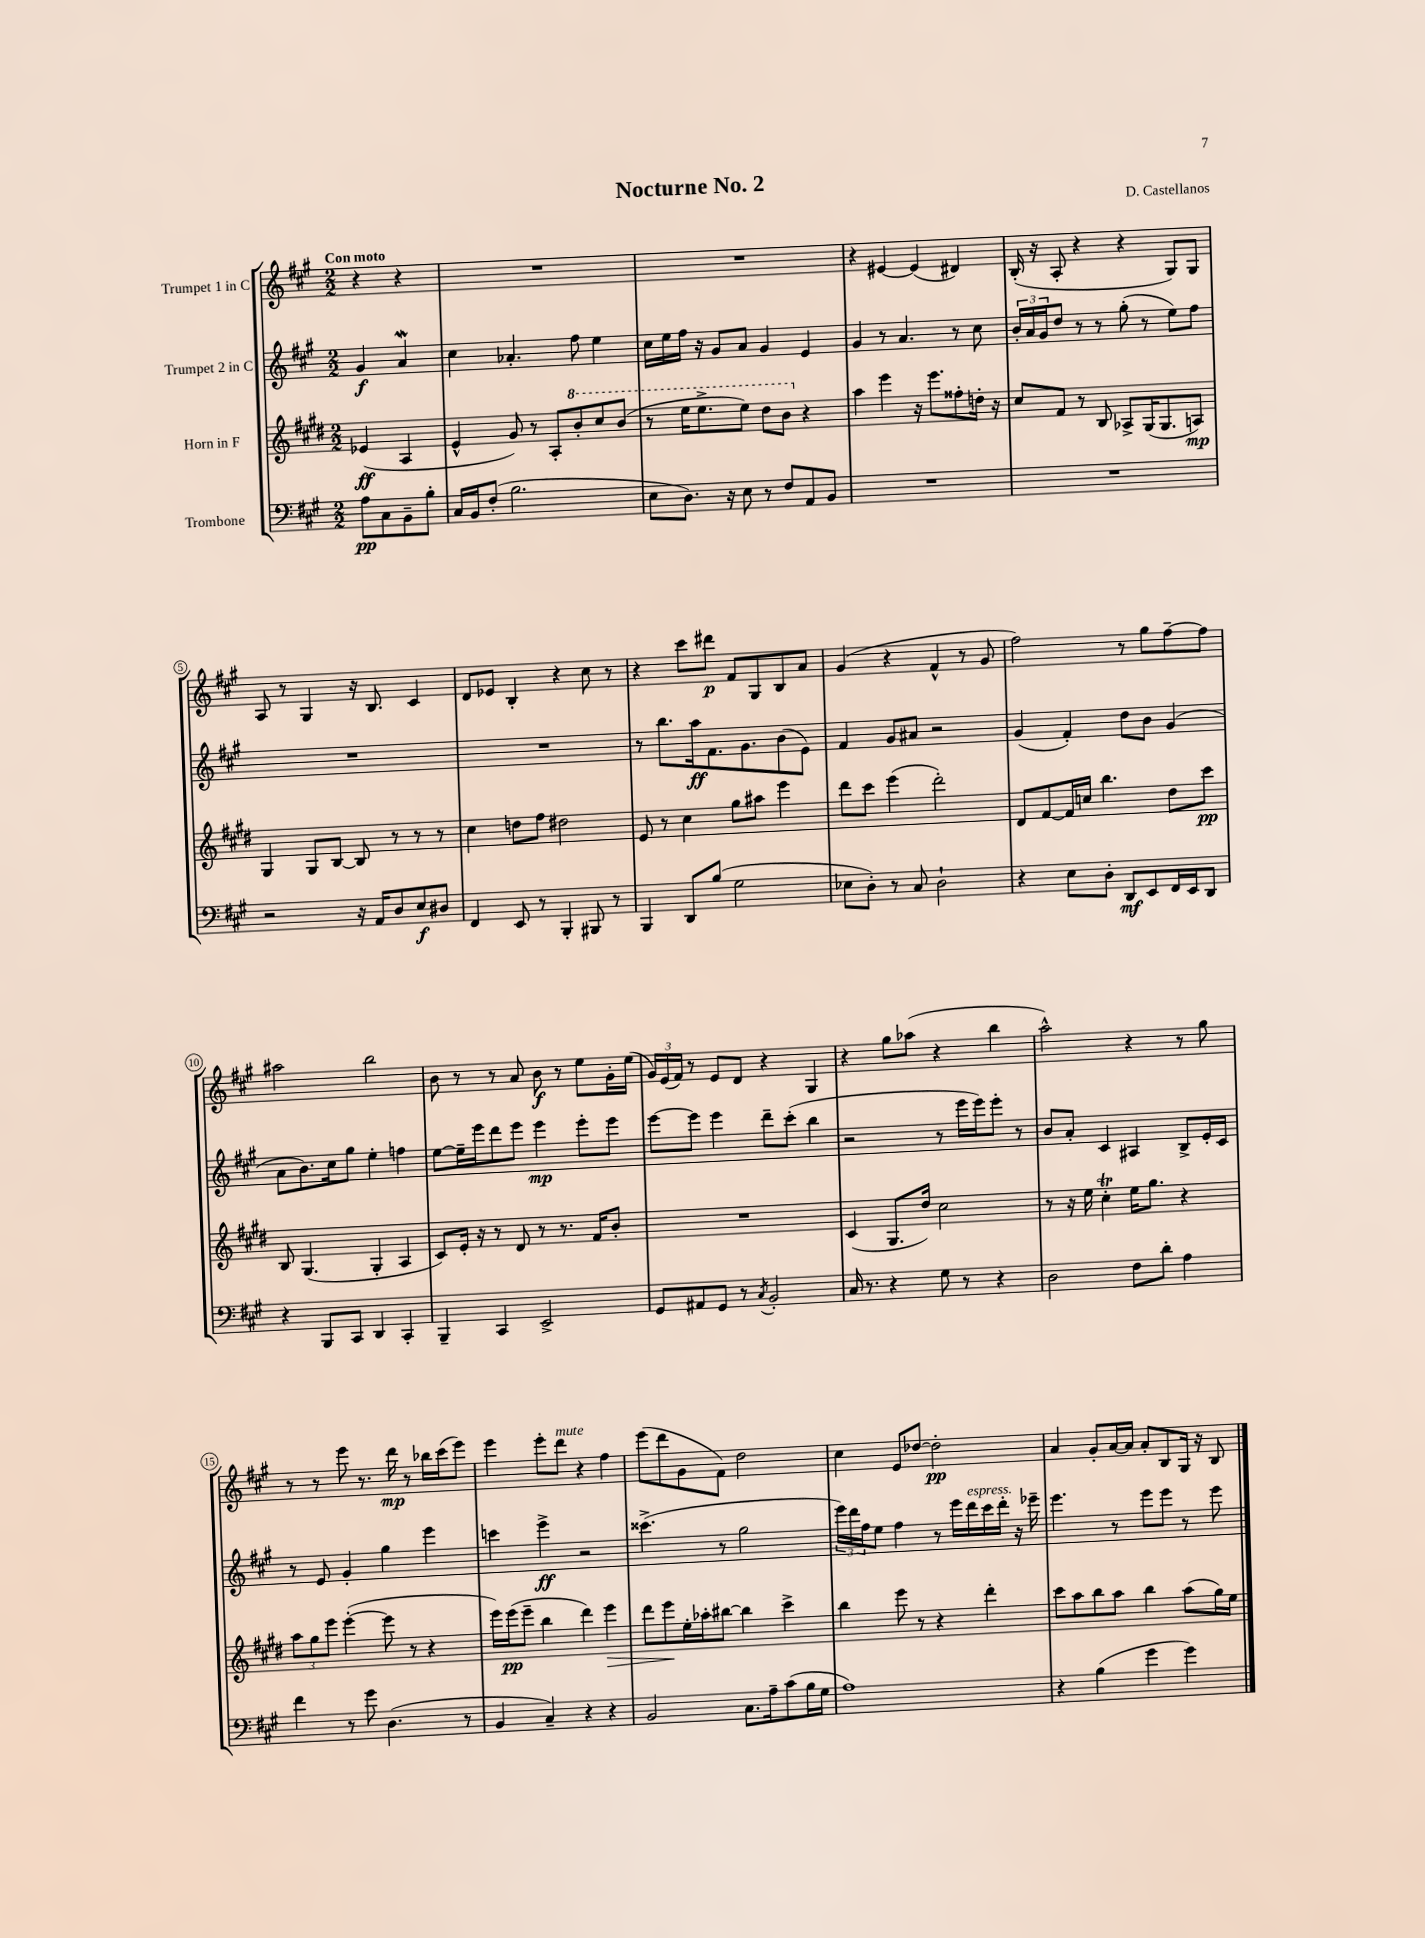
\header { title = "Nocturne No. 2" composer = "D. Castellanos" }
<<
\new StaffGroup <<
\new Staff = "s0" \with { instrumentName = "Trumpet 1 in C" } {
    \clef treble \key a \major \numericTimeSignature \time 2/2 \partial 2 \tempo "Con moto"
    r4 r4 |
    R1 |
    R1 |
    r4 eis'4~ eis'4( dis'4) |
    b16-.( r16 a8-. r4 r4 gis8) gis8 |
    a8 r8 gis4 r16 b8. cis'4 |
    d'8 ees'8 b4-. r4 cis''8 r8 |
    r4 cis'''8 dis'''8\p fis'8 gis8 b8 a'8 |
    gis'4( r4 fis'4-^ r8 gis'8 |
    fis''2) r8 gis''8 fis''8~-- fis''8 |
    ais''2 b''2 |
    b'8 r8 r8 a'8 b'8\f r8 e''8 gis'16-. e''16( |
    \tuplet 3/2 { gis'16) e'16( fis'16) } r8 e'8 d'8 r4 gis4 |
    r4 gis''8 aes''8( r4 b''4 |
    a''2-^) r4 r8 gis''8 |
    r8 r8 e'''8 r8. d'''16\mp r8 bes''16 cis'''16( e'''8) |
    e'''4 e'''8-. d'''8^\markup { \italic "mute" } r4 fis''4 |
    e'''8( d'''8 gis'8 fis'8) d''2 |
    cis''4 e'8 des''8~ des''2-.\pp |
    a'4 gis'8-. a'16~ a'16 a'8-. b8 gis16 r16 b8 \bar "|." |
}
\new Staff = "s1" \with { instrumentName = "Trumpet 2 in C" } {
    \clef treble \key a \major \numericTimeSignature \time 2/2 \partial 2
    gis'4\f a'4\mordent |
    cis''4 aes'4.-. fis''8 e''4 |
    cis''16 e''16 fis''16 r16 gis'8 a'8 gis'4 e'4 |
    gis'4 r8 a'4. r8 cis''8 |
    \tuplet 3/2 { b'16-. a'16 gis'16 } d''8 r8 r8 gis''8-.( r8 e''8) fis''8 |
    R1 |
    R1 |
    r8 b''8. a''16\ff fis'8. gis'8. b'8( e'8) |
    fis'4 gis'8 ais'8 r2 |
    gis'4( fis'4-.) d''8 b'8 gis'4( |
    a'8 b'8.) cis''16 gis''8 e''4-. f''4 |
    e''8~ e''16-- e'''16 d'''8 e'''8 e'''4\mp e'''8-. e'''8 |
    e'''8~ e'''8 e'''4 d'''8-- cis'''8-.( b''4 |
    r2 r8 e'''16 e'''16) e'''8-. r8 |
    b'8 a'8-. cis'4 ais4 b8-> e'16-. cis'16 |
    r8 e'8 gis'4-. gis''4 e'''4 |
    c'''4 e'''4->\ff r2 |
    cisis'''4.->( r8 gis''2 |
    \tuplet 3/2 { e'''16) d'''16 fis''16 } e''8 fis''4 r8 e'''16 d'''16^\markup { \italic "espress." } cis'''16 d'''16-. r16 ees'''16-- |
    e'''4. r8 e'''8 e'''8 r8 e'''8 \bar "|." |
}
\new Staff = "s2" \with { instrumentName = "Horn in F" } {
    \clef treble \key e \major \numericTimeSignature \time 2/2 \partial 2
    ees'4\ff( a4 |
    e'4-^ gis'8) r8 a8-. \ottava #1 b''8-. cis'''8 b''8( |
    r8 e'''16 e'''8.-> e'''8) dis'''8 b''8 \ottava #0 r4 |
    a''4 e'''4 r16 e'''8. fisis''8-. d''16-. r16 |
    cis''8 fis'8 r8 b8 aes8-> gis16( gis8. a8\mp) |
    gis4 gis8 b8~ b8 r8 r8 r8 |
    cis''4 d''8 fis''8 dis''2 |
    e'8 r8 cis''4 gis''8 ais''8 e'''4 |
    dis'''8 cis'''8 e'''4( dis'''2-.) |
    dis'8 fis'8~ fis'16 c''16 b''4. dis''8 cis'''8\pp |
    b8 gis4.( gis4-. a4 |
    cis'8) e'16-. r16 r8 dis'8 r8 r8. fis'16 b'8-. |
    R1 |
    cis'4( gis8. dis''16) cis''2 |
    r8 r16 e''16 cis''4-.\trill e''16 gis''8. r4 |
    \tuplet 3/2 { a''8 gis''8 e'''8 } e'''4~-.( e'''8 r8 r4 |
    e'''16) e'''16\pp( e'''8-- b''4 dis'''4) e'''4\> |
    dis'''8 e'''8\! e''16-. aes''16-. bis''8~ bis''4 cis'''4-> |
    b''4 e'''8 r8 r4 dis'''4-. |
    cis'''8 a''8 b''8 a''8 b''4 a''8( gis''16) e''16 \bar "|." |
}
\new Staff = "s3" \with { instrumentName = "Trombone" } {
    \clef bass \key a \major \numericTimeSignature \time 2/2 \partial 2
    a8\pp cis8 b,8-- b8-. |
    cis16 b,16 fis8-.( b2. |
    e8 d8.) r16 e8 r8 fis8 a,8 b,8 |
    R1 |
    R1 |
    r2 r16 a,16 d8 e8\f dis8 |
    fis,4 e,8 r8 b,,4-. bis,,8 r8 |
    b,,4 d,8 b8( gis2 |
    ees8 d8-.) r8 cis8 d2-! |
    r4 e8 d8-. d,8\mf e,8 fis,16 e,16 d,8 |
    r4 b,,8 cis,8 d,4 cis,4-. |
    b,,4-- cis,4 e,2-> |
    gis,8 ais,8 gis,8 r8 \acciaccatura { cis8 } b,2-. |
    cis16 r8. r4 gis8 r8 r4 |
    d2 fis8 d'8-. a4 |
    fis'4 r8 gis'8 d4.( r8 |
    b,4 cis4--) r4 r4 |
    b,2 cis8. a16-- cis'8( b16 gis16 |
    a1) |
    r4 b4( gis'4 gis'4) \bar "|." |
}
>>
>>
\layout { \context { \Score \override BarNumber.stencil = #(make-stencil-circler 0.1 0.3 ly:text-interface::print) } }
